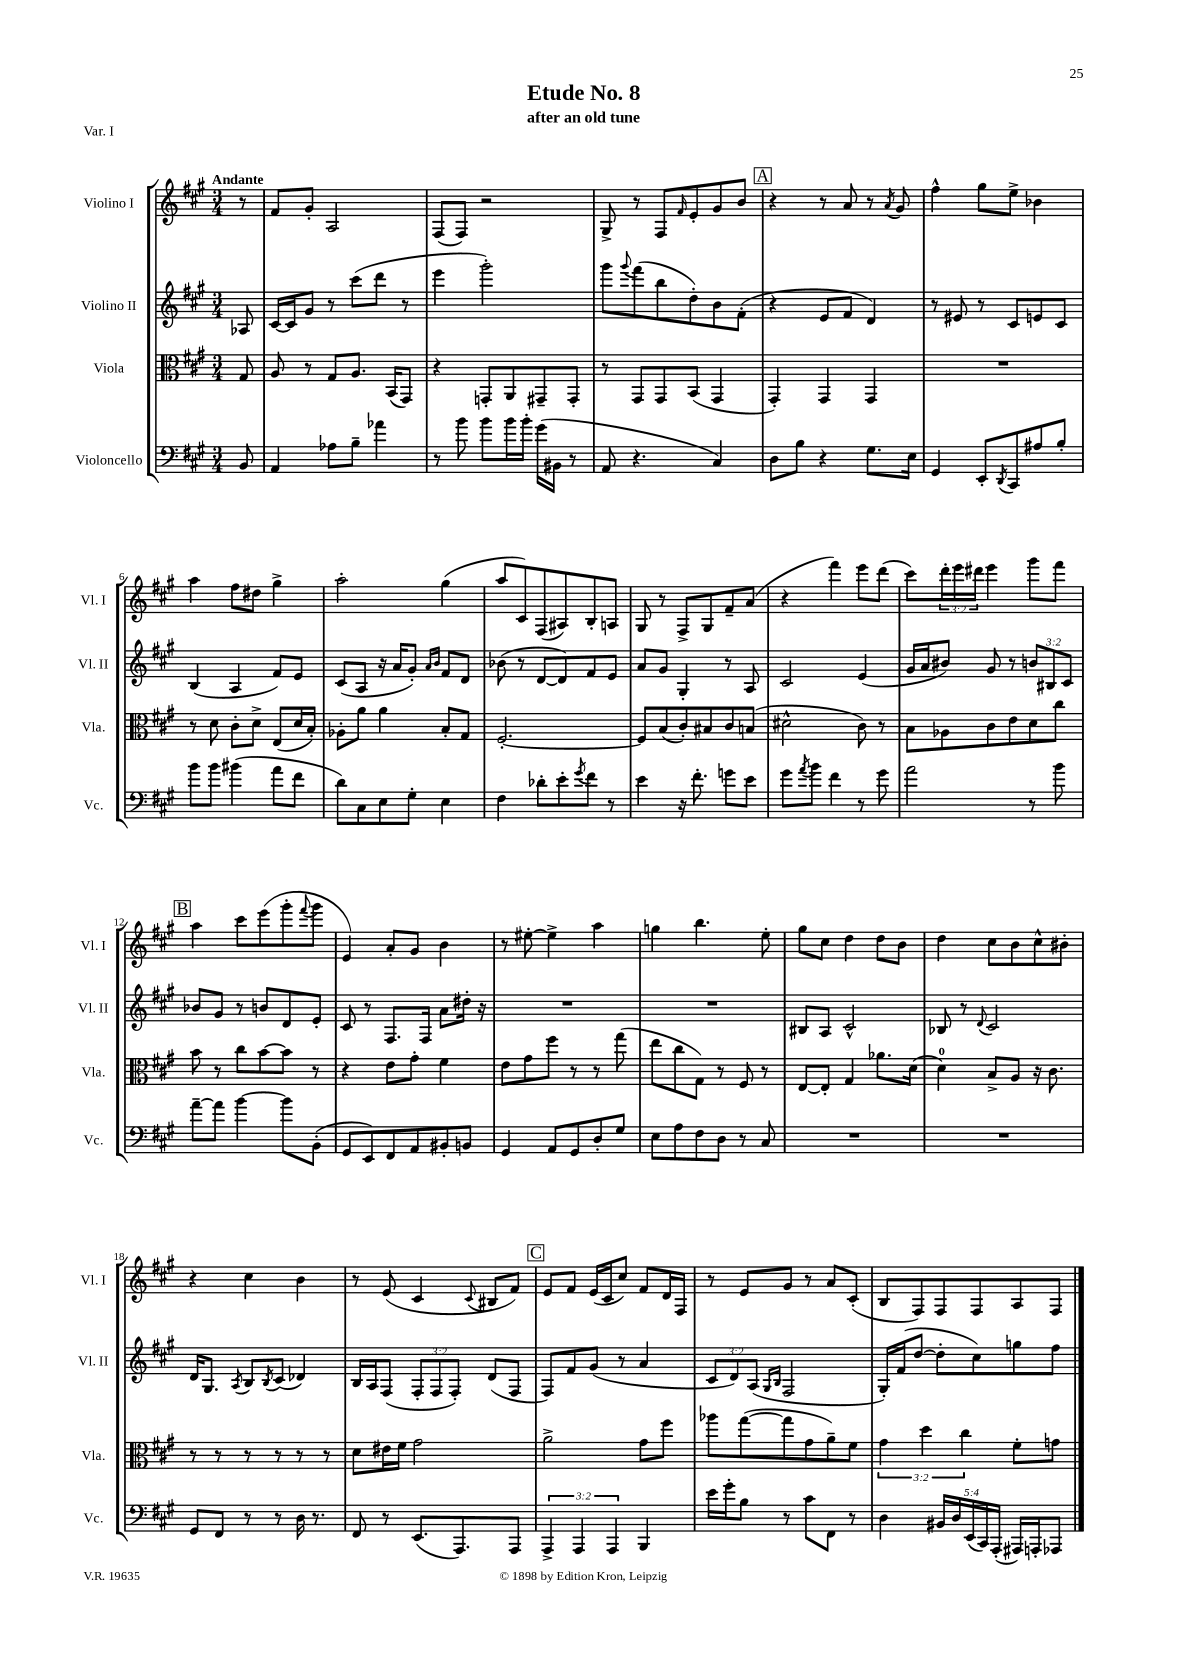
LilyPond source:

\header { title = "Etude No. 8" subtitle = "after an old tune" piece = "Var. I" }
<<
\new StaffGroup <<
\new Staff = "s0" \with { instrumentName = "Violino I" shortInstrumentName = "Vl. I" } {
    \clef treble \key a \major \numericTimeSignature \time 3/4 \override Staff.TupletNumber.text = #tuplet-number::calc-fraction-text \partial 8 \tempo "Andante"
    r8 |
    fis'8 gis'8-. a2 |
    fis8( fis8) r2 |
    gis8-> r8 fis8 \grace { fis'16 } e'8-. gis'8 b'8 |
    \mark \markup { \box "A" } r4 r8 a'8 r8 \acciaccatura { a'8 } gis'8 |
    fis''4-^ gis''8 e''8-> bes'4 |
    a''4 fis''8 dis''8 gis''4-> |
    a''2-. gis''4( |
    a''8 cis'8) fis8( ais8) b8-. a8 |
    gis8 r8 fis8-> gis8 fis'8-- a'8( |
    r4 fis'''4) e'''8 d'''8( |
    cis'''8) \tuplet 3/2 { d'''16-. e'''16 dis'''16 } e'''4 gis'''8 fis'''8 |
    \mark \markup { \box "B" } a''4 cis'''8 e'''8( gis'''8-. \appoggiatura { fis'''8 } gis'''8 |
    e'4) a'8-. gis'8 b'4 |
    r8 eis''8~-. eis''4-> a''4 |
    g''4 b''4. e''8-. |
    gis''8 cis''8 d''4 d''8 b'8 |
    d''4 cis''8 b'8 cis''8-^ bis'8-. |
    r4 cis''4 b'4 |
    r8 e'8( cis'4 \appoggiatura { cis'8 } bis8 fis'8) |
    \mark \markup { \box "C" } e'8 fis'8 e'16( cis'16 cis''8) fis'8 d'16 fis16 |
    r8 e'8 gis'8 r8 a'8 cis'8-.( |
    b8 fis8) fis8 fis8 a8 fis8 \bar "|." |
}
\new Staff = "s1" \with { instrumentName = "Violino II" shortInstrumentName = "Vl. II" } {
    \clef treble \key a \major \numericTimeSignature \time 3/4 \override Staff.TupletNumber.text = #tuplet-number::calc-fraction-text \partial 8
    aes8 |
    cis'16~ cis'16 gis'8 r8 cis'''8( d'''8 r8 |
    e'''4 gis'''2-.) |
    gis'''8 \appoggiatura { gis'''8 } fis'''8( b''8 d''8-.) b'8 fis'8-.( |
    \mark \markup { \box "A" } r4 e'8 fis'8 d'4) |
    r8 eis'8 r8 cis'8 e'8 cis'8 |
    b4( a4 fis'8) e'8 |
    cis'8( a8 r16 a'16 gis'8-.) \grace { a'16 b'16 } fis'8 d'8 |
    bes'8( r8 d'8~ d'8) fis'8 e'8 |
    a'8 gis'8 gis4-. r8 a8 |
    cis'2 e'4( |
    gis'16 a'16 bis'8) gis'8 r8 \tuplet 3/2 { b'8 bis8 cis'8 } |
    \mark \markup { \box "B" } bes'8 gis'8 r8 b'8 d'8 e'8-. |
    cis'8 r8 fis8. fis16 a'8 dis''16-. r16 |
    R2. |
    R2. |
    bis8 a8 cis'2-^ |
    bes8 r8 \appoggiatura { d'8 } cis'2 |
    d'16 gis8. \acciaccatura { a8 } b8 \acciaccatura { b8 } cis'8( des'4) |
    b16 a16 fis8( \tuplet 3/2 { fis8-. fis8 fis8-.) } d'8( fis8 |
    \mark \markup { \box "C" } fis8) fis'8 gis'8( r8 a'4 |
    \tuplet 3/2 { cis'8 d'8) a8( } \grace { gis16 b16 } fis2 |
    gis16-.) fis'16( d''8~ d''8-. cis''8) g''8 fis''8 \bar "|." |
}
\new Staff = "s2" \with { instrumentName = "Viola" shortInstrumentName = "Vla." } {
    \clef alto \key a \major \numericTimeSignature \time 3/4 \override Staff.TupletNumber.text = #tuplet-number::calc-fraction-text \partial 8
    gis8 |
    a8 r8 gis8 a8. b,16( gis,8) |
    r4 g,8-. a,8 gis,8-- gis,8-. |
    r8 gis,8 gis,8 b,8( gis,4 |
    \mark \markup { \box "A" } gis,4-.) gis,4 gis,4 |
    R2. |
    r8 d'8 cis'8-. d'8-> e8( d'16 b16-.) |
    aes8-. a'8 a'4 b8-. gis8 |
    fis2.~-. |
    fis8 b8( cis'8-.) bis8 cis'8 b8( |
    dis'2-^ cis'8) r8 |
    b8 aes8 cis'8 e'8 d'8 cis''8 |
    \mark \markup { \box "B" } b'8 r8 cis''8 b'8~ b'8 r8 |
    r4 e'8 gis'8-. fis'4 |
    e'8 gis'8 fis''8 r8 r8 gis''8( |
    e''8 cis''8 gis8) r8 fis8 r8 |
    e8~ e8-. gis4 aes'8. d'16( |
    d'4-0) b8-> a8 r16 cis'8. |
    r8 r8 r8 r8 r8 r8 |
    d'8 eis'16 fis'16 gis'2 |
    \mark \markup { \box "C" } a'2-> gis'8 fis''8 |
    aes''8 gis''8~( gis''8 gis'8 a'8--) fis'8 |
    \tuplet 3/2 { gis'4 d''4 cis''4 } fis'8-. g'8 \bar "|." |
}
\new Staff = "s3" \with { instrumentName = "Violoncello" shortInstrumentName = "Vc." } {
    \clef bass \key a \major \numericTimeSignature \time 3/4 \override Staff.TupletNumber.text = #tuplet-number::calc-fraction-text \partial 8
    b,8 |
    a,4 aes8 b8-- aes'4 |
    r8 b'8 b'8 b'16 b'16-. gis'16( bis,16 r8 |
    a,8 r4. cis4) |
    \mark \markup { \box "A" } d8 b8 r4 gis8. e16 |
    gis,4 e,8-. \acciaccatura { d,8 } cis,8 ais8 b8-. |
    b'8 b'8 bis'4( a'8 fis'8 |
    d'8) cis8 e8 gis8-. e4 |
    fis4 des'8-. e'8-. \acciaccatura { gis'8 } fis'8 r8 |
    e'4 r16 fis'8.-. g'8 e'8 |
    gis'8 \acciaccatura { a'8 } b'8 fis'4 r8 gis'8 |
    a'2 r8 b'8 |
    \mark \markup { \box "B" } a'8~-- a'8 b'4~ b'8 b,8-.( |
    gis,8 e,8) fis,8 a,8 bis,8-. b,8 |
    gis,4 a,8 gis,8 d8-. gis8 |
    e8 a8 fis8 d8 r8 cis8 |
    R2. |
    R2. |
    gis,8 fis,8 r8 r8 d16 r8. |
    fis,8 r8 e,8.( a,,8.) a,,8 |
    \mark \markup { \box "C" } \tuplet 3/2 { a,,4-> a,,4 a,,4 } b,,4 |
    e'16 gis'16-. b8 r8 cis'8 fis,8 r8 |
    d4 \tuplet 5/4 { bis,16 d16 e,16( cis,16) a,,16-.( } ais,,16) a,,16-. aes,,8 \bar "|." |
}
>>
>>
